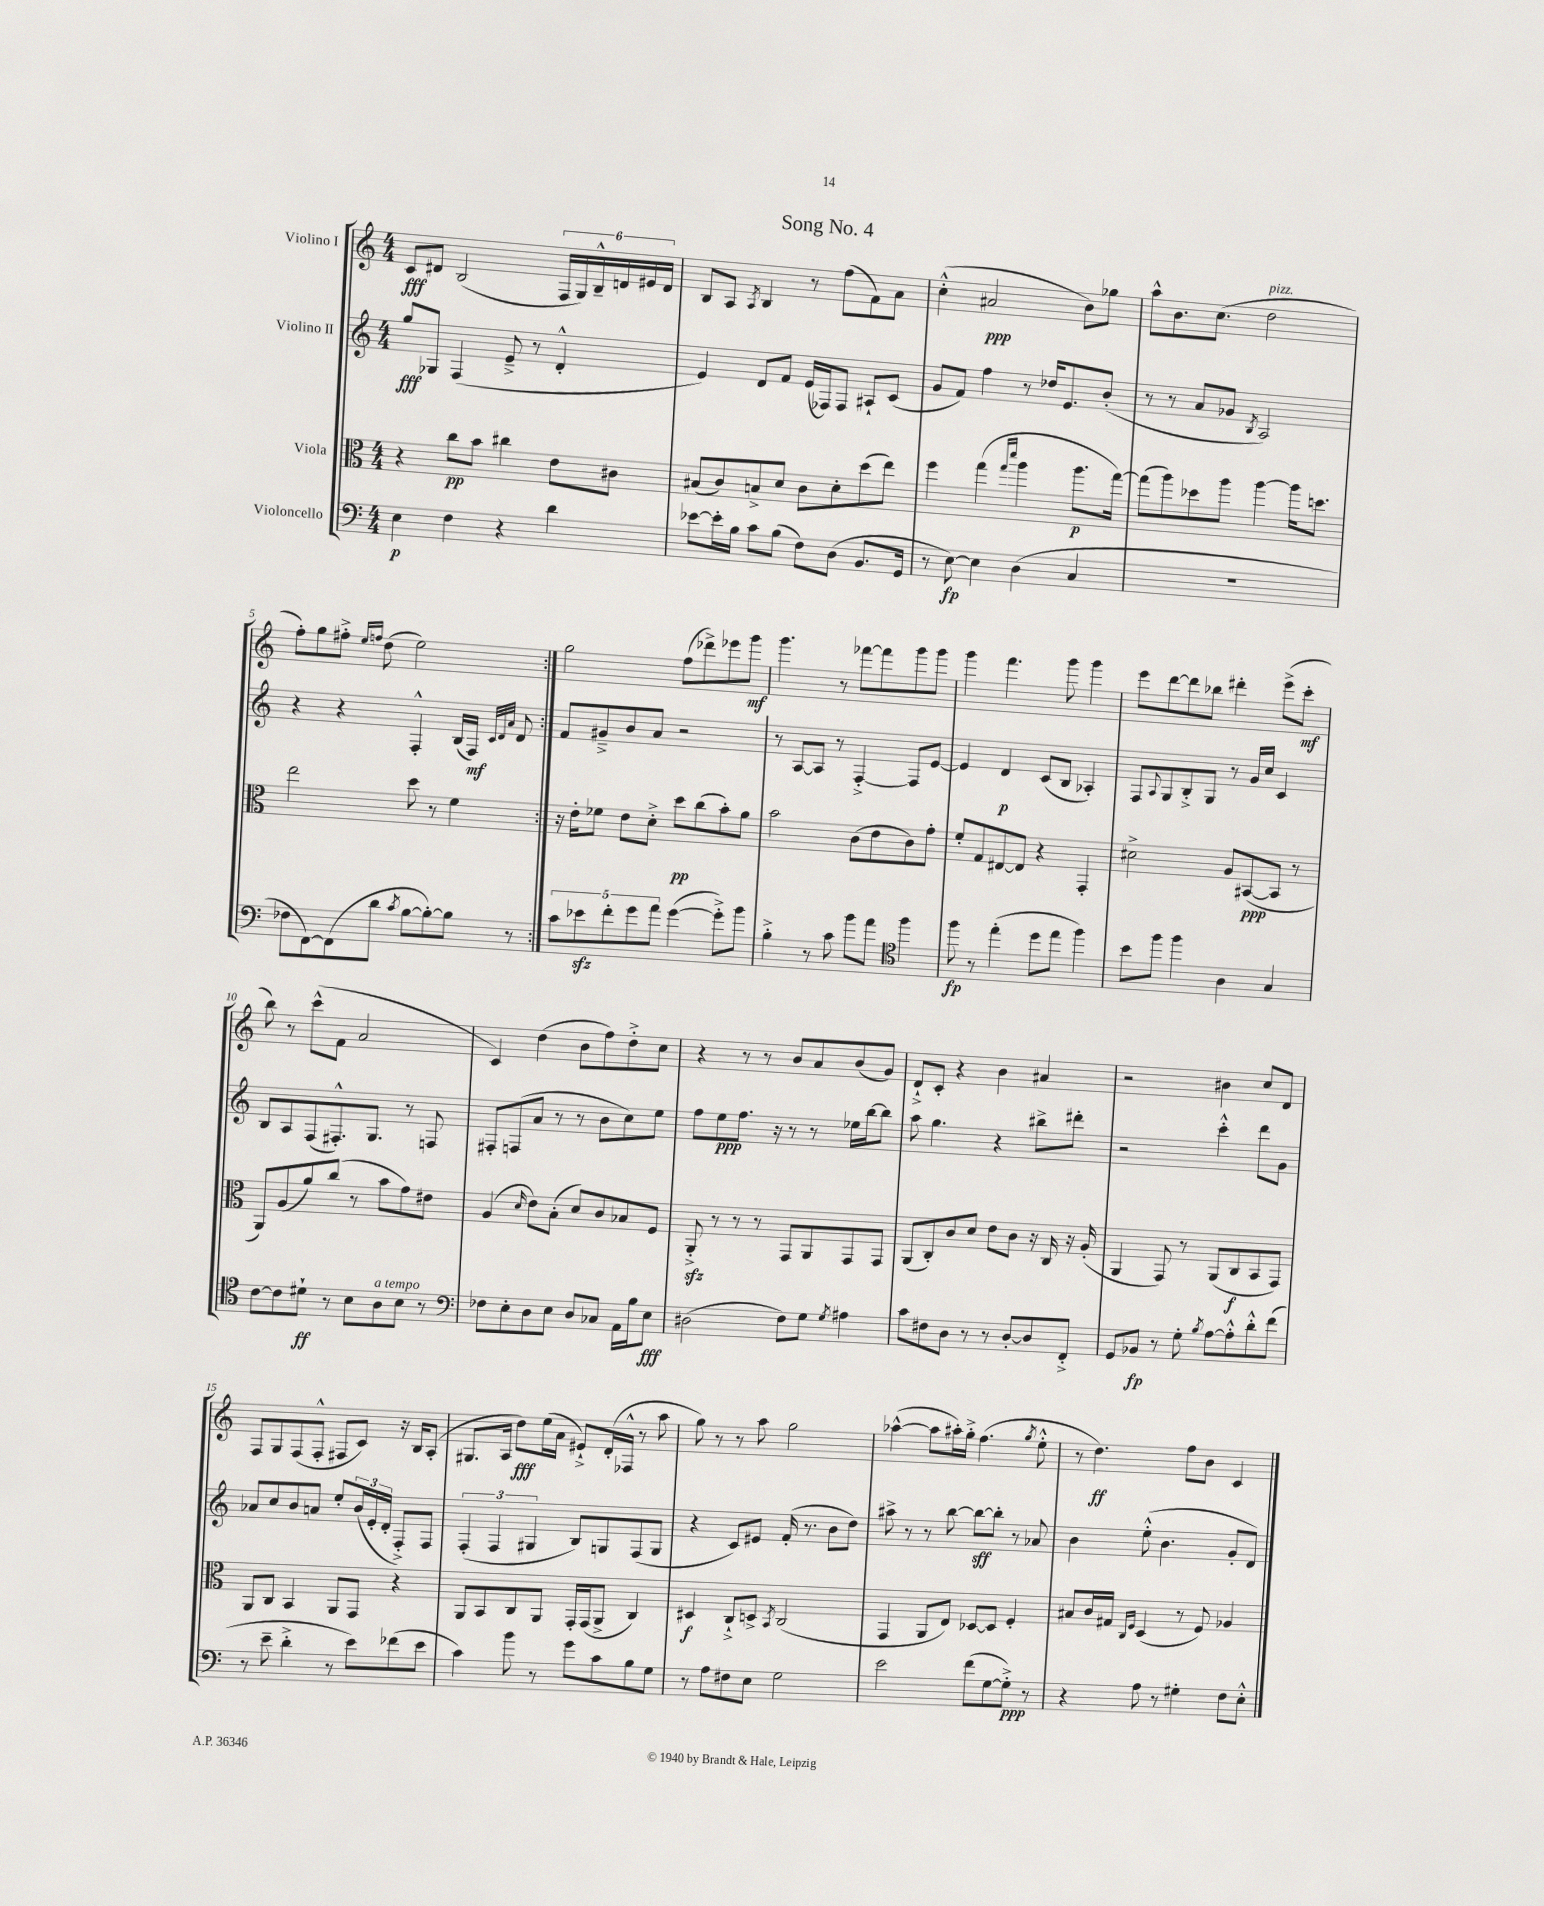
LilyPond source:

\header { title = "Song No. 4" }
<<
\new StaffGroup <<
\new Staff = "s0" \with { instrumentName = "Violino I" } {
    \clef treble \key c \major \numericTimeSignature \time 4/4
    \repeat volta 2 { c'8\fff dis'8 b2( \tuplet 6/4 { f16 g16) b16---^ d'16 eis'16 d'16 } |
    b8 a8 \acciaccatura { a8 } b4 r8 f''8( f'8) a'8 |
    c''4-.-^( ais'2\ppp b'8) ges''8 |
    a''8-^ b'8. c''8.( d''2^\markup { \italic "pizz." } |
    f''8-.) g''8 fis''8-.-> \grace { e''16 f''16 } d''8( e''2) | }
    g''2 f''8( des'''8->) ees'''8 g'''8\mf |
    g'''4. r8 fes'''8~ fes'''8 g'''8 g'''8 |
    g'''4 f'''4. g'''8 g'''4 |
    e'''8 d'''8~ d'''8 bes''8 dis'''4-. e'''8->( c'''8-.\mf |
    b''8) r8 c'''8-^( f'8 a'2 |
    c'4) d''4( b'8 f''8) d''8-.-> c''8 |
    r4 r8 r8 b'8 a'8 b'8( g'8) |
    d'8-!-> c'8-. r4 b'4 ais'4 |
    r2 bis'4 c''8 d'8 |
    f8 g8 f8( f8-.-^ fis8 c'8) r16 b16 a8-.( |
    gis8. a16 d''8\fff) e''16( a'16 eis'8-!->) d'16-.( fes16-^ r8 a''8 |
    g''8) r8 r8 a''8 g''2 |
    aes''4~-^( aes''8 ais''16-.) g''16-.-> f''4.( \acciaccatura { g''8 } e''8-.-^ |
    r8 d''4.\ff) f''8 b'8 c'4 \bar "|." |
}
\new Staff = "s1" \with { instrumentName = "Violino II" } {
    \clef treble \key c \major \numericTimeSignature \time 4/4
    \repeat volta 2 { g''8\fff ges8 f4( e'8---> r8 d'4-.-^ |
    e'4) d'8 f'8 e'16( fes16) fes8 ais8-! c'8( |
    g'8 f'8) f''4 r8 des''16 e'8. b'8-.( |
    r8 r8 a'8 ges'8 \acciaccatura { b8 } a2) |
    r4 r4 f4-.-^ b16( f16\mf) \grace { c'32 d'32 a'32 } d'8 | }
    f'8 gis'8---> b'8 a'8 r2 |
    r8 a8~ a8 r8 f4~-.-> f8 e'8~ |
    e'4 d'4\p c'8( b8 aes4-.) |
    f8 \appoggiatura { a8 } g8 b8-.-> g8 r8 g'16 c''16 c'4 |
    b8 a8 f8( fis8.-.-^) g8. r8 f8 |
    fis8-. f8( a'8 r8 r8 b'8 c''8) e''8 |
    f''8 e''8\ppp f''8. r16 r8 r8 ees''16 b''16~ b''8 |
    a''8 g''4. r4 bis''8-> dis'''8-. |
    r2 c'''4-.-^ d'''8 g'8 |
    aes'8 c''8 b'8 a'8 e''8-. \tuplet 3/2 { b'16( e'16-. d'16-. } f8-.->) f8 |
    \tuplet 3/2 { f4-.( f4 gis4 } b8) g8 f8( g8 |
    r4 c'8) eis'8 f'16-.( r8. b'8 d''8) |
    ais''8-> r8 r8 b''8~ b''8~\sff b''8-. r8 aes'8 |
    b'4 e''8-.-^( b'4. g'8-. d'8) \bar "|." |
}
\new Staff = "s2" \with { instrumentName = "Viola" } {
    \clef alto \key c \major \numericTimeSignature \time 4/4
    \repeat volta 2 { r4 c''8\pp b'8 cis''4 e'8 cis'8 |
    bis8( c'8) b8-> d'8 c'8 d'8-. d''8( e''8) |
    f''4 g''4( \grace { g''16 d'''16 } a''4 a''8.\p g''16~) |
    g''8( a''8) des''8 a''8 a''4~ a''16 d''8. |
    e''2 d''8 r8 f'4 | }
    r16 e'16-. fes'8 e'8 d'8-.-> d''8\pp c''8( b'8-.) a'8 |
    b'2 c'8( e'8 c'8) g'8-. |
    f'8-. g8 eis8~ eis8 r4 g,4-. |
    dis'2-> a8 bis,8~\ppp( bis,8 r8 |
    a,8) a8( a'8) c''8( r8 b'8 g'8) eis'8 |
    a4( \grace { d'16 } e'8) b8-.( d'8) c'8 bes8 f8 |
    a,8-.->\sfz r8 r8 r8 g,8 a,8 g,8 g,8 |
    a,8( c8-.) c'8 d'8 e'8 c'8 r16 c16 r16 a16-.( |
    a,4 g,8) r8 a,8( c8\f b,8 g,8) |
    a,8 c8 b,4 a,8 g,8 r4 |
    a,8 b,8 c8 a,8 g,16-. g,16( a,8-> c4) |
    dis4\f c8-!-> d8-> \acciaccatura { b,8 } c2( |
    g,4 a,8 e8) des8~ des8 f4-. |
    bis8 c'16 gis16 \grace { c16 f16 } d4( r8 f8) aes4 \bar "|." |
}
\new Staff = "s3" \with { instrumentName = "Violoncello" } {
    \clef bass \key c \major \numericTimeSignature \time 4/4
    \repeat volta 2 { e4\p f4 r4 d'4 |
    ees'8~ ees'16-. b16 c'8 b8( f8) d8( b,8. g,16 |
    r8 e8~\fp) e4 d4( c4 |
    R1 |
    fes8 f,8~) f,8( d'8 \acciaccatura { c'8 } b8~ b8~-.) b8 r8 | }
    \tuplet 5/4 { c'8 ees'8\sfz f'8-. g'8 a'8 } g'4~( g'8-.->) b'8 |
    b4-.-> r8 c'8 b'8 a'8 \clef tenor f''4 |
    f''8\fp r8 e''4-.( d''8 e''8 f''4) |
    b'8 f''8 f''4 a4 g4 |
    c'8~ c'8 dis'8-!\ff r8 b8 a8^\markup { \italic "a tempo" } b8 r8 |
    \clef bass fes8 e8-. d8 e8 d8 ces8 a,16 b16 e8\fff |
    dis2( f8) g8 \acciaccatura { g8 } ais4 |
    c'8 fis8 d8 r8 r8 d8~-. d8 f,8-.-> |
    g,8 bes,8\fp r8 g8-. \acciaccatura { b8 } a8~ a8-.-^ d'8-.-^ f'8( |
    r8 e'8-- d'4-.-> r8 e'8) fes'8( e'8 |
    c'4) b'8 r8 g'8 c'8 b8 g8 |
    r8 a8 fis8 e8 g2 |
    e'2 f'8( g8~ g8-.->\ppp) r8 |
    r4 a8 r8 gis4-. f8 e8-.-^ \bar "|." |
}
>>
>>
